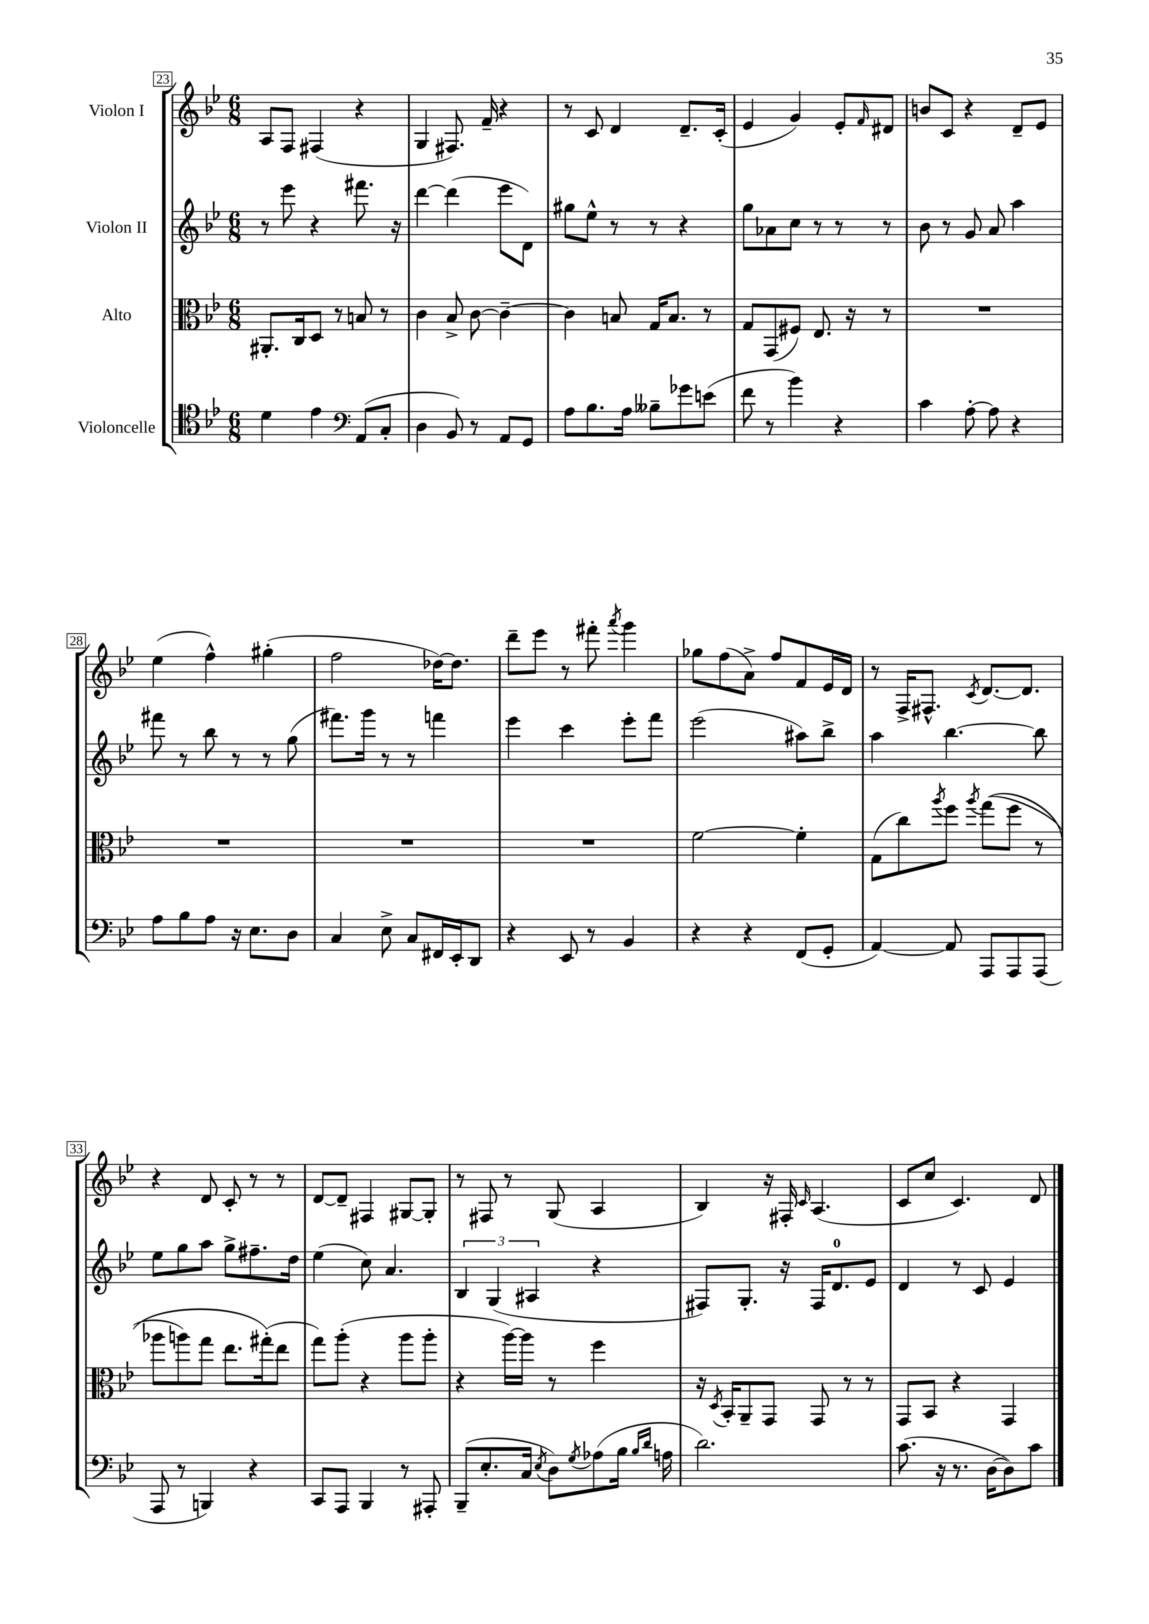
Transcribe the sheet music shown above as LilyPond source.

<<
\new StaffGroup <<
\new Staff = "s0" \with { instrumentName = "Violon I" } {
    \clef treble \key bes \major \numericTimeSignature \time 6/8
    a8 f8 fis4( r4 |
    g4 fis8.) f'16-- r4 |
    r8 c'8 d'4 d'8.-- c'16-.( |
    ees'4 g'4) ees'8-. \grace { f'16 } dis'8 |
    b'8 c'8 r4 d'8-- ees'8 |
    ees''4( f''4-^) gis''4-.( |
    f''2 des''16~) des''8. |
    d'''8-- ees'''8 r8 fis'''8-. \acciaccatura { a'''8 } g'''4 |
    ges''8 f''8( a'8->) f''8 f'8 ees'16 d'16 |
    r8 f16-> fis8.-^ \acciaccatura { c'8 } d'8.~ d'8. |
    r4 d'8 c'8-. r8 r8 |
    d'8~ d'8-- fis4 gis8~ gis8-. |
    r8 fis8 r8 g8( a4 |
    bes4) r16 fis16-. \grace { c'16 } a4.( |
    c'8 c''8 c'4.) d'8 \bar "|." |
}
\new Staff = "s1" \with { instrumentName = "Violon II" } {
    \clef treble \key bes \major \numericTimeSignature \time 6/8
    r8 ees'''8 r4 fis'''8. r16 |
    d'''4~ d'''4( ees'''8 d'8) |
    gis''8 ees''8-^ r8 r8 r4 |
    g''8 aes'8 c''8 r8 r8 r8 |
    bes'8 r8 g'8 a'8 a''4 |
    fis'''8 r8 bes''8 r8 r8 g''8( |
    fis'''8.) g'''16 r8 r8 f'''4 |
    ees'''4 c'''4 ees'''8-. f'''8 |
    ees'''2( ais''8) bes''8-> |
    a''4 bes''4.~ bes''8 |
    ees''8 g''8 a''8 g''8-> fis''8.-- d''16 |
    ees''4( c''8) a'4. |
    \tuplet 3/2 { bes4 g4( ais4 } r4 |
    fis8) g8.-. r16 fis16 d'8.-0 ees'8 |
    d'4 r8 c'8 ees'4 \bar "|." |
}
\new Staff = "s2" \with { instrumentName = "Alto" } {
    \clef alto \key bes \major \numericTimeSignature \time 6/8
    ais,8.-. c16 d8 r8 b8 r8 |
    c'4 bes8-> c'8~ c'4~-- |
    c'4 b8 g16 b8. r8 |
    g8 g,8( fis8) ees8. r16 r8 |
    R2. |
    R2. |
    R2. |
    R2. |
    f'2~ f'4-. |
    g8( c''8) \acciaccatura { a''8 } f''8 \acciaccatura { a''8 } g''8(\( f''8 r8 |
    aes''8 a''8) g''8 ees''8. gis''16-.(\) ees''8 |
    g''8) a''8-.( r4 a''8 a''8-. |
    r4 a''16~) a''16 r8 f''4 |
    r16 \acciaccatura { d8 } bes,16-. a,8-- g,8 g,8 r8 r8 |
    g,8 bes,8 r4 g,4 \bar "|." |
}
\new Staff = "s3" \with { instrumentName = "Violoncelle" } {
    \clef tenor \key bes \major \numericTimeSignature \time 6/8
    d'4 ees'4 \clef bass a,8( c8-. |
    d4 bes,8) r8 a,8 g,8 |
    a8 bes8. a16 beses8-- ges'8 e'8( |
    f'8 r8 bes'4) r4 |
    c'4 a8~-. a8 r4 |
    a8 bes8 a8 r16 ees8. d8 |
    c4 ees8-> c8 fis,16 ees,16-. d,8 |
    r4 ees,8 r8 bes,4 |
    r4 r4 f,8( g,8-. |
    a,4~) a,8 a,,8 a,,8 a,,8( |
    a,,8 r8 b,,4) r4 |
    c,8 a,,8 bes,,4 r8 ais,,8-. |
    bes,,8--( ees8.-. c16 \acciaccatura { ees8 } d8) \acciaccatura { g8 } aes8( bes16 \grace { bes16 d'16 } a16 |
    d'2.) |
    c'8.( r16 r8. d16~ d8) c'8 \bar "|." |
}
>>
>>
\layout { \context { \Score currentBarNumber = #23 \override BarNumber.stencil = #(make-stencil-boxer 0.1 0.3 ly:text-interface::print) } }
